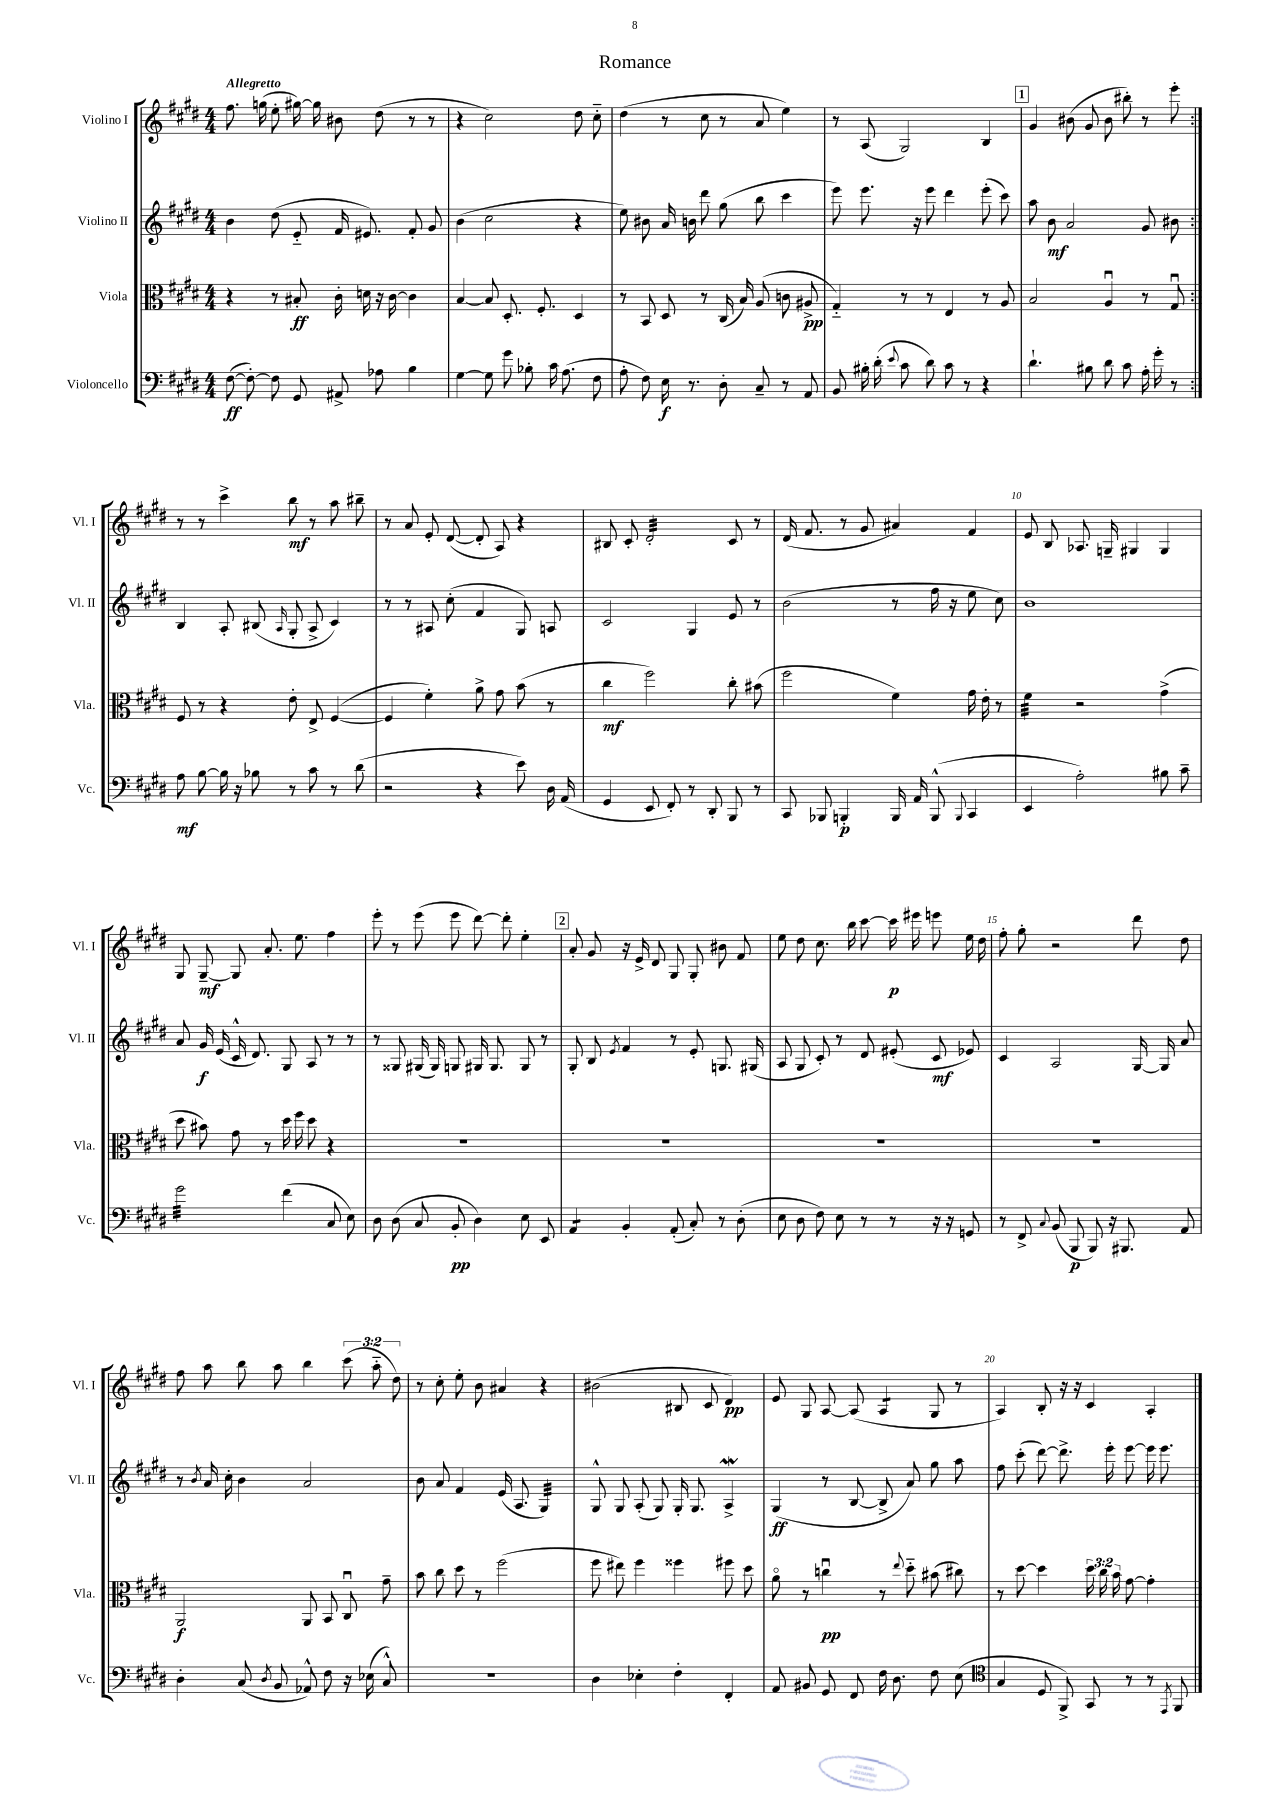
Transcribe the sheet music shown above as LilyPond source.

\header { title = "Romance" }
<<
\new StaffGroup <<
\new Staff = "s0" \with { instrumentName = "Violino I" shortInstrumentName = "Vl. I" } {
    \clef treble \key e \major \numericTimeSignature \time 4/4 \override Staff.TupletNumber.text = #tuplet-number::calc-fraction-text \tempo "Allegretto"
    \autoBeamOff \repeat volta 2 { fis''8. g''16( e''8-. gis''16~) gis''16 bis'8 dis''8( r8 r8 |
    r4 cis''2) dis''8 cis''8-_ |
    dis''4( r8 cis''8 r8 a'8 e''4) |
    r8 a8( gis2) b4 |
    \mark \markup { \box "1" } gis'4 bis'8( gis'8 bis'8 bis''8-.) r8 e'''8-. | }
    r8 r8 cis'''4-> b''8\mf r8 a''8 bis''8-- |
    r8 a'8 e'8-. dis'8~( dis'8-. a8) r4 |
    bis8 cis'8-. dis'2:32-. cis'8 r8 |
    dis'16( fis'8. r8 gis'8 ais'4) fis'4 |
    e'8 b8 aes8. g16-- gis4 gis4 |
    gis8 gis8~--\mf gis8 a'8.-. e''8. fis''4 |
    e'''8-. r8 e'''8( e'''8 dis'''8~) dis'''8-. e''4-. |
    \mark \markup { \box "2" } a'8-. gis'8 r16 e'16-> dis'8 gis8 gis8-. bis'8 fis'8 |
    e''8 dis''8 cis''8. b''16 cis'''8~ cis'''16\p eis'''16 e'''8 e''16 dis''16 |
    fis''8-. gis''8-. r2 dis'''8 dis''8 |
    fis''8 a''8 b''8 a''8 b''4 \tuplet 3/2 { cis'''8( a''8-_ dis''8) } |
    r8 cis''8-. e''8-. b'8 ais'4 r4 |
    bis'2( bis8 cis'8 dis'4\pp) |
    e'8 gis8 a8~ a8( a4:8 gis8 r8 |
    a4) b8-. r16 r16 cis'4 a4-. \bar "|." |
}
\new Staff = "s1" \with { instrumentName = "Violino II" shortInstrumentName = "Vl. II" } {
    \clef treble \key e \major \numericTimeSignature \time 4/4
    \autoBeamOff \repeat volta 2 { b'4 dis''8( e'8-_ fis'16 eis'8.) fis'8-. gis'8 |
    b'4( cis''2 r4 |
    e''8) bis'8 a'16 b'16 dis'''8 gis''8( b''8 cis'''4 |
    e'''8) e'''8. r16 e'''8 dis'''4 e'''8-.( cis'''8) |
    \mark \markup { \box "1" } a''8 b'8\mf a'2 gis'8 bis'8 | }
    b4 a8-. bis8( \grace { a16 } gis8-. a8-> cis'4) |
    r8 r8 ais8 cis''8-.( fis'4 gis8) a8 |
    cis'2 gis4 e'8 r8 |
    b'2( r8 fis''16 r16 e''8 cis''8) |
    b'1 |
    a'8 gis'16\f e'16( cis'16-^ dis'8.) gis8 a8 r8 r8 |
    r8 gisis8 gis16( gis16) g8 gis16 gis8. gis8 r8 |
    \mark \markup { \box "2" } gis8-. b8 \acciaccatura { e'8 } fis'4 r8 e'8-. g8. gis16( |
    a8 gis8 cis'8-.) r8 dis'8 eis'8-.( cis'8\mf ees'8) |
    cis'4 a2 gis16~ gis16 a'8 |
    r8 \acciaccatura { b'8 } a'16 cis''16-. b'4 a'2 |
    b'8 a'8 fis'4 e'16( a8. gis4:32) |
    gis8-^ gis8 a8-.( gis8) gis16-. gis8. a4->\mordent |
    gis4\ff( r8 b8~ b8-> a'8) gis''8 a''8 |
    fis''8 cis'''8-.( dis'''8~) dis'''8.-> e'''16-. e'''8~ e'''16 e'''8. \bar "|." |
}
\new Staff = "s2" \with { instrumentName = "Viola" shortInstrumentName = "Vla." } {
    \clef alto \key e \major \numericTimeSignature \time 4/4 \override Staff.TupletNumber.text = #tuplet-number::calc-fraction-text
    \autoBeamOff \repeat volta 2 { r4 r8 bis8-.\ff cis'16-. d'16 r16 cis'16~ cis'4 |
    b4~ b8 dis8.-. fis8.-. dis4 |
    r8 b,8 dis8 r8 cis16( b16) a8( c'8 ais8->\pp |
    gis4-_) r8 r8 e4 r8 a8 |
    \mark \markup { \box "1" } b2 a4\downbow r8 gis8\downbow | }
    fis8 r8 r4 e'8-. e8-> fis4~( |
    fis4 fis'4-.) a'8-> gis'8 b'8( r8 |
    cis''4\mf fis''2) cis''8-. bis'8( |
    fis''2 fis'4) gis'16 e'16-. r8 |
    fis'4:32 r2 gis'4->( |
    dis''8 bis'8) gis'8 r8 dis''16 fis''16 dis''8 r4 |
    R1 |
    \mark \markup { \box "2" } R1 |
    R1 |
    R1 |
    a,2\f a,8 b,8 cis8\downbow gis'8-- |
    b'8 cis''8 dis''8 r8 fis''2( |
    fis''8 eis''8) fis''4 fisis''4 fis''8 dis''8 |
    a'8\flageolet r8 c''4\downbow\pp r8 \appoggiatura { e''8 } dis''8-_ bis'8( cis''8) |
    r8 dis''8~ dis''4 \tuplet 3/2 { dis''16 cis''16 b'16 } gis'8~ gis'4-. \bar "|." |
}
\new Staff = "s3" \with { instrumentName = "Violoncello" shortInstrumentName = "Vc." } {
    \clef bass \key e \major \numericTimeSignature \time 4/4
    \autoBeamOff \repeat volta 2 { fis8~\ff( fis8~-.) fis8 gis,8 ais,8-> aes8 b4 |
    gis4~ gis8 gis'8 bes8-. cis'16 a8.( fis8 |
    a8-. fis8) e16\f r8. dis8-. cis8-- r8 a,8 |
    b,8 bis16-. dis'16-.( \appoggiatura { e'8 } cis'8 dis'8) cis'8 r8 r4 |
    \mark \markup { \box "1" } dis'4.-! bis8 dis'8 cis'8 a16-. gis'16-. r8 | }
    a8\mf b8~ b16 r16 bes8 r8 cis'8 r8 dis'8( |
    r2 r4 e'8) dis16 a,16( |
    gis,4 e,8 fis,8-.) r8 dis,8-. b,,8 r8 |
    cis,8 bes,,8 b,,4-.\p b,,16 a,16 b,,8-^( \appoggiatura { b,,8 } cis,4 |
    e,4 a2-.) bis8 cis'8-- |
    gis'2:32 fis'4( cis8 e8) |
    dis8 dis8( cis8 b,8-.\pp dis4) e8 e,8 |
    \mark \markup { \box "2" } a,4:8 b,4-. a,8-.( cis8-.) r8 dis8-.( |
    e8 dis8 fis8) e8 r8 r8 r16 r16 g,8 |
    r8 fis,8-> \appoggiatura { cis8 } b,8( b,,8\p b,,8) r16 bis,,8. a,8 |
    dis4-. cis8( \acciaccatura { dis8 } b,8 aes,8-^) fis8 r16 ees16( cis8-^) |
    r1 |
    dis4 ees4-. fis4-. fis,4-. |
    a,8 bis,8 gis,8 fis,8 fis16 dis8. fis8 e8( |
    \clef tenor gis4 dis8 fis,8->) gis,8 r8 r8 \acciaccatura { e,8 } fis,8 \bar "|." |
}
>>
>>
\layout { \context { \Score \override BarNumber.break-visibility = ##(#f #t #t) barNumberVisibility = #(every-nth-bar-number-visible 5) } }
